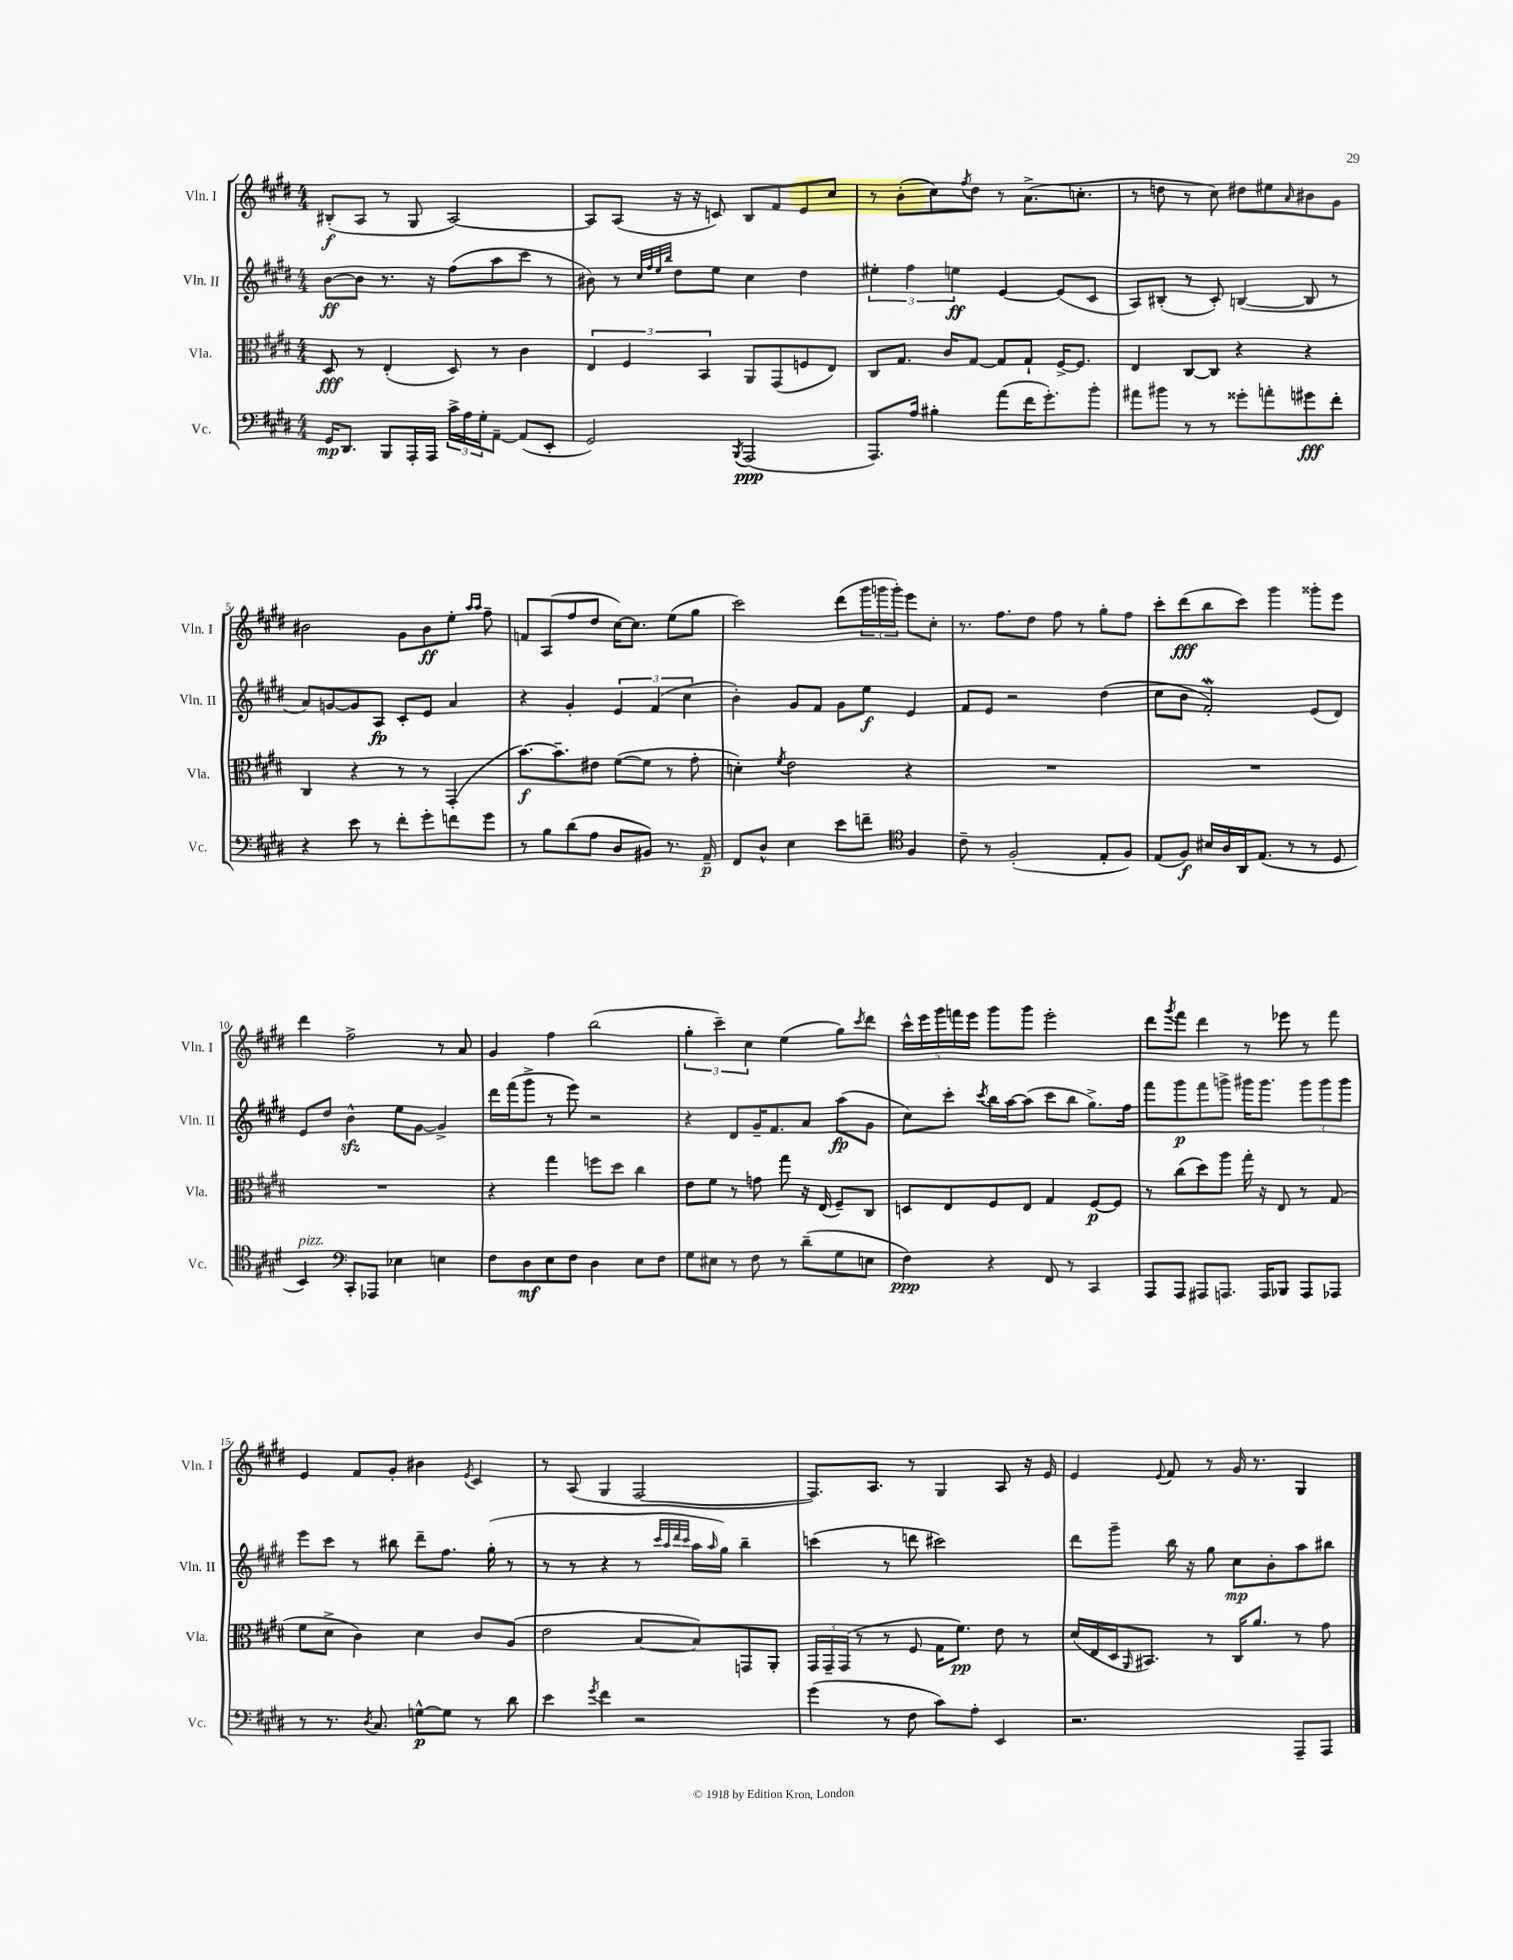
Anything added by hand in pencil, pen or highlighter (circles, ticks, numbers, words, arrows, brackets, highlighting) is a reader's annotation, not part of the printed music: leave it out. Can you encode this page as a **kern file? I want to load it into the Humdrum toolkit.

**kern	**kern	**kern	**kern
*staff4	*staff3	*staff2	*staff1
*clefF4	*clefC3	*clefG2	*clefG2
*k[f#c#g#d#]	*k[f#c#g#d#]	*k[f#c#g#d#]	*k[f#c#g#d#]
*M4/4	*M4/4	*M4/4	*M4/4
16GG#	8D#	[8b	(8B#'
8.DD#	.	.	.
.	8r	8b]	8A
8BBB	(4E'	8.r	8r
16AAA'	.	.	8G#
16AAA	.	16r	.
24c#^	8D#)	(8ff#	[2A)
24A	.	.	.
24G#'	.	.	.
[8AA~	8r	8aa	.
(8AA]	4c#	8ccc#	.
8EE'	.	8r	.
=	=	=	=
2GG#)	6E	8b#)	8A]
.	.	8r	(8A
.	6F#	.	.
.	.	32qqcc#	.
.	.	32qqff#	.
.	.	32qqee	.
.	.	32qqbb	.
.	.	8dd#	16r
.	.	.	16r
.	6BB	.	.
.	.	8ee	8c)
8qBBB	.	.	.
(2AAA	8AA	4cc#	8B
.	(8GG#	.	8f#
.	8F	4dd#	8e
.	8E)	.	8cc#
=	=	=	=
8.AAA)	8C#	6ee#'	8r
.	8.G#	.	(8b'
.	.	6ff#	.
16A	.	.	.
4B#'	.	.	8cc#)
.	16c#	.	.
.	.	6ee	.
.	.	.	8qff#
.	[8G#	.	8dd#
(8a	8G#]	[4e	8r
16f#	8G#`	.	(8.a^
8.g#')	.	.	.
.	[16F#^	(8e]	.
.	8.F#]	.	8.cc'
8b'	.	8c#	.
=	=	=	=
8a#	4E	8A)	8r
8b#	.	(8B#'	8dd
8r	[8C#	8r	8r
8r	8C#]	8c#')	8cc#)
8g##'	4r	([4B	8dd#
8a'	.	.	8ee#
.	.	.	16qqa
8g#	4r	8B]	8b#
8f#'	.	8r	8g#
=	=	=	=
4r	4C#	8a)	2b#
.	.	[8g	.
8e	4r	8g]	.
8r	.	8A	.
8f#'	8r	8c#'	8g#
8g#'	8r	8e	8b#
8f	(4GG#'	4a	8ee'
.	.	.	16qqaa
.	.	.	16qqaa
8g#	.	.	8ff#~
=	=	=	=
8r	[8.b)	4r	8f
8B	.	.	(8A
.	8.b~]	.	.
(8d#	.	4g#'	8ff#
8A	8e#	.	8dd#
8D#	([8f#	6e	[16cc#)
.	.	.	8.cc#]
8BB#)	8f#]	.	.
.	.	(6f#	.
8.r	8r	.	(8ee
.	.	6cc#	.
.	8g#'	.	8gg#
16AA~	.	.	.
=	=	=	=
8FF#	4d')	4b')	2ccc#)
8D#^^	.	.	.
.	8qf#	.	.
4E	2e	8g#	.
.	.	8f#	.
8e	.	8g#	(8ddd#
8f~	.	8ee	24ggg#
.	.	.	24ggg
.	.	.	24ggg')
*clefC4	*	*	*
4F#	4r	4e	8eee
.	.	.	8cc#'
=	=	=	=
8c#~	1r	8f#	8.r
8r	.	8e	.
.	.	.	8.ff#
(2F#'	.	2r	.
.	.	.	8dd#
.	.	.	8ff#
.	.	.	8r
8E'	.	(4dd#	8gg#'
8F#)	.	.	8ff#
=	=	=	=
(8E	1r	8cc#	8ccc#'
8F#)	.	8b	(8ddd#
16B#	.	2f#')	8bb
16A	.	.	.
16AA	.	.	8ccc#)
(8.E	.	.	.
.	.	.	4ggg#
8r	.	.	.
8r	.	(8e	8ggg##'
8D#	.	8d#)	8eee
=	=	=	=
4BB)	1r	8e	4ddd#
.	.	8dd#	.
*clefF4	*	*	*
8CC#'	.	4b^^	2ff#^
8AAA-	.	.	.
4E-	.	8ee	.
.	.	[8g#	.
4E	.	4g#^]	8r
.	.	.	8a
=	=	=	=
8F#	4r	16ddd#	4g#
.	.	(16fff#	.
8D#	.	8ggg#^	.
8E	4gg#	8r	4ff#
8F#	.	8eee)	.
4D#	8ff	2r	(2bb
.	8dd#	.	.
8E	4cc#	.	.
8F#	.	.	.
=	=	=	=
8G#	8e	4r	6gg#'
8E#	8f#	.	.
.	.	.	6ccc#~)
8r	8r	8d#	.
.	.	.	6cc#
8F#	8g	16g#~	.
.	.	8.f#	.
8r	8gg#	.	(4ee
(8d#~	16r	8a	.
.	(16E	.	.
8G#	8F#~)	(8aa	8gg#)
.	.	.	8qccc#
8E	8C#	8g#	8ddd#
=	=	=	=
4F#)	8D	8cc#)	20ccc#^^
.	.	.	20eee
.	.	.	20ggg#
.	8E	8ccc#'	.
.	.	.	20fff
.	.	.	20eee
.	.	8qccc#	.
4r	8F#	16bb	8ggg#
.	.	[16aa	.
.	8E	(8aa]	8ggg#
8FF#	4G#	8ccc#	2eee'
8r	.	8bb	.
4CC#	[8F#	8.gg#^)	.
.	8F#]	.	.
.	.	16ff#	.
=	=	=	=
8AAA	8r	8fff#	8ddd#
.	.	.	8qggg#
8AAA	(8cc#	8ggg#	8fff#
8AAA#	8dd#)	8fff#	4ddd#
8.AAA	8aa	8ggg^	.
.	16gg#'	16ggg#	8r
16AAA	16r	8.ggg#	.
8BBB-	8E	.	8eee-
8AAA	8r	12ggg#	8r
.	.	12ggg#	.
8AAA-	(8G#	.	8fff#
.	.	12ggg#	.
=	=	=	=
8r	8f#	8eee	4e
8.r	8d#^	8ccc#	.
.	4c#)	8r	8f#
8qD#	.	.	.
8.C#	.	.	.
.	.	8bb#	8g#'
[8G^^	4d#	8ddd#~	4b#
8G]	.	8.ff#	.
.	.	.	8qe
8r	8c#	.	4c#
.	.	(16gg#'	.
8d#	(8A	8r	.
=	=	=	=
4e	2e	8r	8r
.	.	8r	(8A
8qg#	.	.	.
4f#	.	4r	4G#
2r	[8B	8r	[2F#
.	.	32qqccc#	.
.	.	32qqaa	.
.	.	32qqddd#	.
.	.	32qqccc#	.
.	8B])	16aa	.
.	.	16qqaa	.
.	.	16gg#)	.
.	8GG	4bb~	.
.	8AA'	.	.
=	=	=	=
(4g#	24GG#	(4ccc	8.F#])
.	24GG#~	.	.
.	(24GG#	.	.
.	8r	.	.
.	.	.	8.A
8r	8r	8r	.
8F#	8F#	8ddd	8r
8c#)	16G#	2ccc#)	4G#
.	8.f#)	.	.
8A'	.	.	.
4EE	8e	.	8A
.	8r	.	16r
.	.	.	16e
=	=	=	=
2.r	(16d#	8ddd#	4e
.	16E	.	.
.	16D#	8ggg#~	.
.	16qqAA	.	.
.	8.BB#)	.	.
.	.	.	8qqe
.	.	16bb	8f#
.	.	16r	.
.	8r	8gg#	8r
.	16C#	8cc#	16g#
.	8.a	.	8.r
.	.	8b'	.
8AAA~	8r	8aa	4G#
8AAA	8g#	8bb#	.
==	==	==	==
*-	*-	*-	*-
